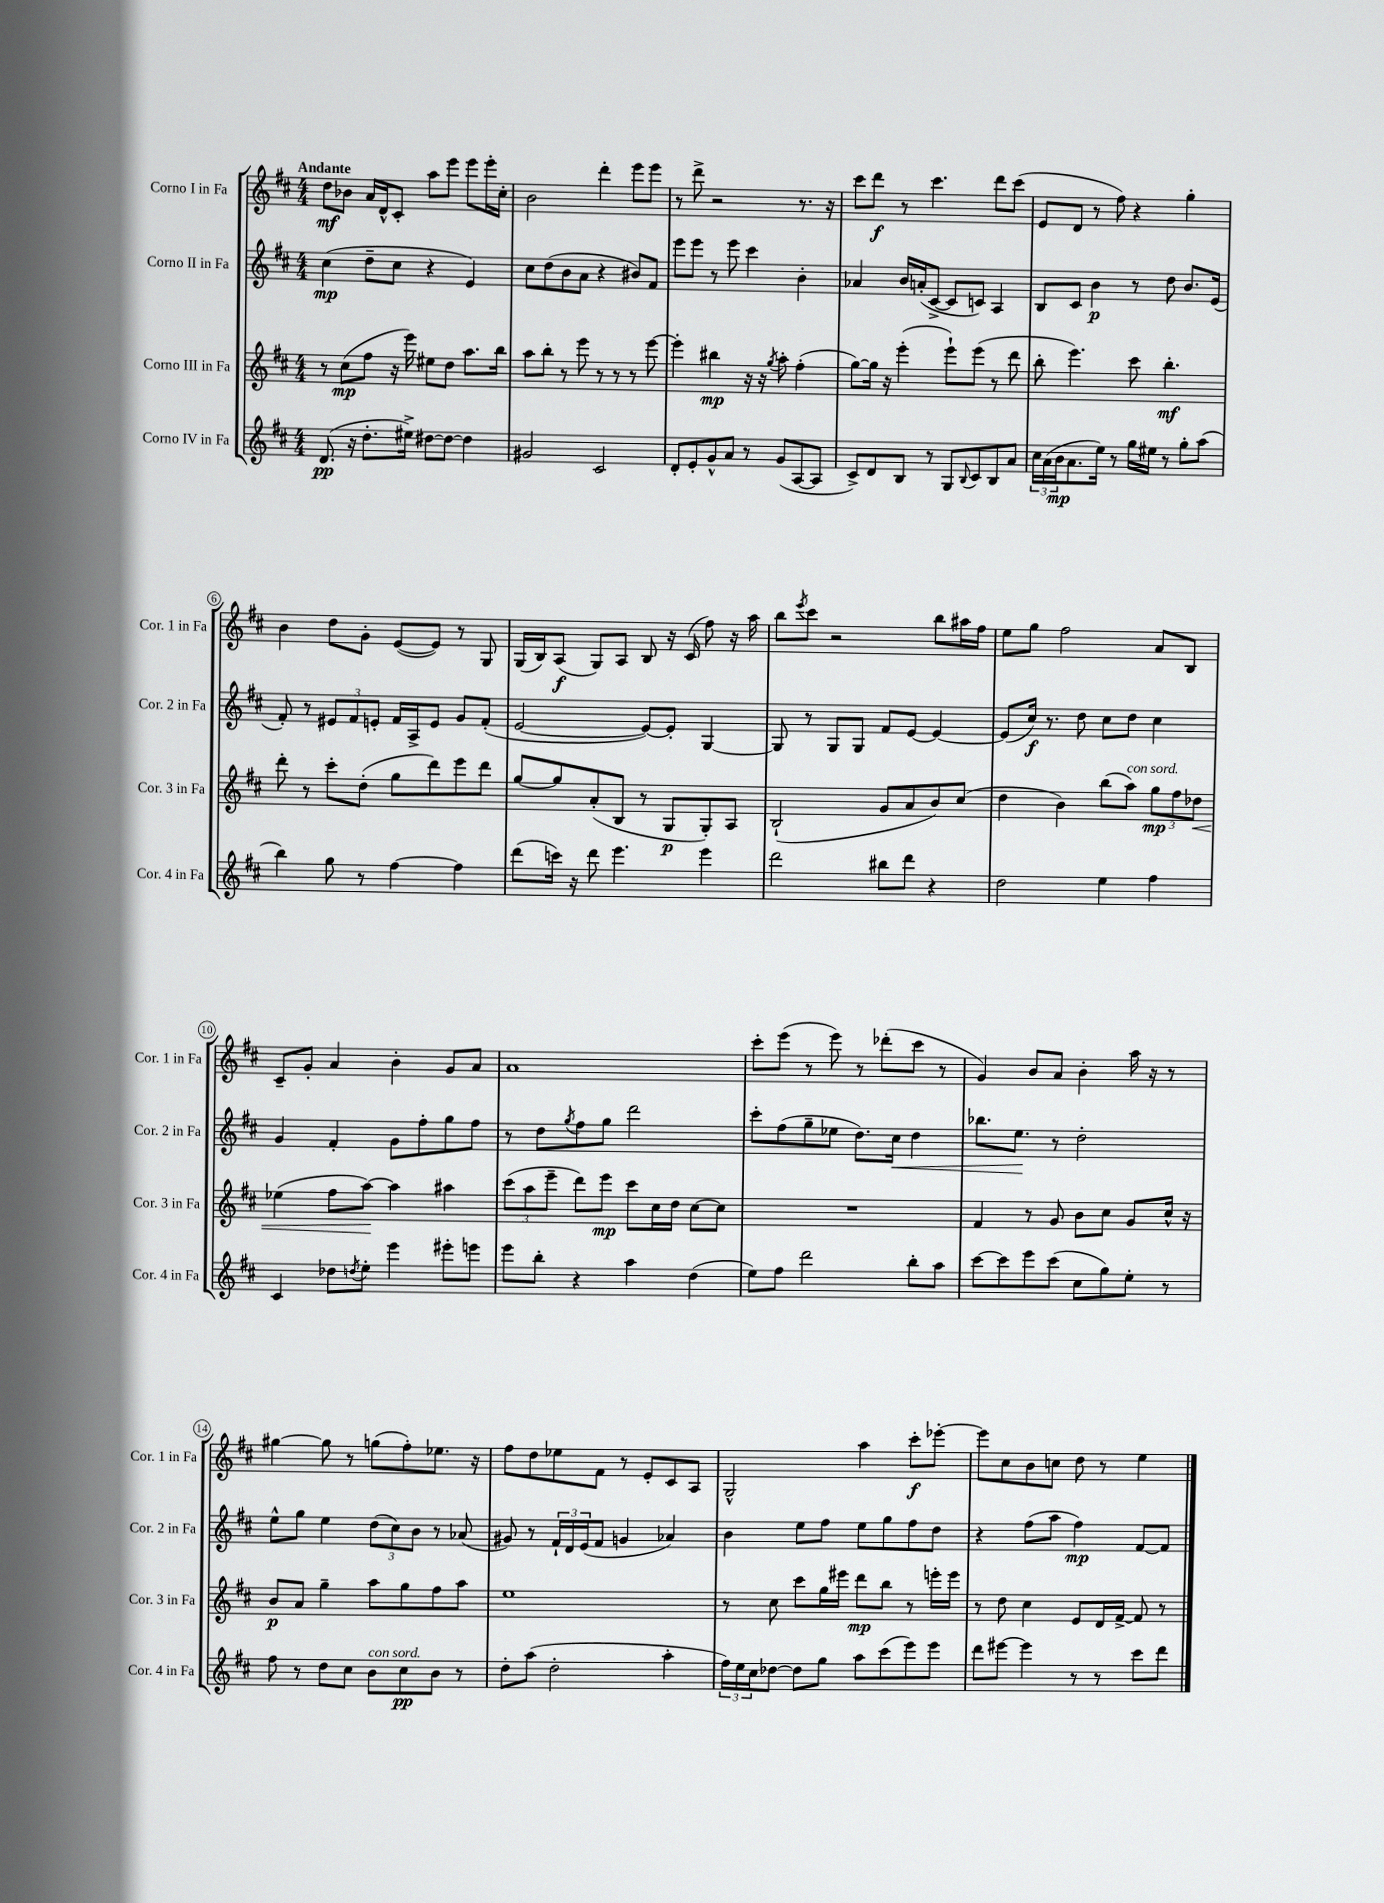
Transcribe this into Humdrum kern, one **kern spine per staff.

**kern	**dynam	**kern	**dynam	**kern	**dynam	**kern	**dynam
*part4	*part4	*part3	*part3	*part2	*part2	*part1	*part1
*staff4	*staff4	*staff3	*staff3	*staff2	*staff2	*staff1	*staff1
*I"Corno IV in Fa	*	*I"Corno III in Fa	*	*I"Corno II in Fa	*	*I"Corno I in Fa	*
*I'Cor. 4 in Fa	*	*I'Cor. 3 in Fa	*	*I'Cor. 2 in Fa	*	*I'Cor. 1 in Fa	*
*clefG2	*	*clefG2	*	*clefG2	*	*clefG2	*
*k[f#c#]	*	*k[f#c#]	*	*k[f#c#]	*	*k[f#c#]	*
*M4/4	*	*M4/4	*	*M4/4	*	*M4/4	*
=1	=1	=1	=1	=1	=1	=1	=1
!	!	!	!	!	!	!LO:TX:a:B:t=Andante	!
(8.d/	pp	8r	.	(4cc#\	mp	8dd\L	mf
.	.	(8cc#\L	mp	.	.	8b-X\J	.
16r	.	.	.	.	.	.	.
8.dd'\L	.	8ff#\J	.	8dd~\L	.	16a/LL	.
.	.	.	.	.	.	16d^^/J	.
.	.	16r	.	8cc#\J	.	8c#'/J	.
16ee#X^\Jk)	.	16eee\)	.	.	.	.	.
[8dd#X\L	.	8ee#X\L	.	4r	.	8aa\L	.
8dd#\J_	.	8dd\J	.	.	.	8eee\J	.
4dd#\]	.	8.aa\L	.	4e/)	.	8eee\L	.
.	.	.	.	.	.	16eee'\L	.
.	.	16bb\Jk	.	.	.	16cc#'\JJ	.
=2	=2	=2	=2	=2	=2	=2	=2
2g#X/	.	8aa\L	.	8cc#\L	.	2b\	.
.	.	8bb'\J	.	(8dd\	.	.	.
.	.	8r	.	8b\	.	.	.
.	.	8eee\	.	8a\J	.	.	.
2c#/	.	8r	.	4r	.	4ddd'\	.
.	.	8r	.	.	.	.	.
.	.	8r	.	8b#X/L)	.	8eee\L	.
.	.	[8eee\	.	8f#/J	.	8eee\J	.
=3	=3	=3	=3	=3	=3	=3	=3
8d'/L	.	4eee'\]	.	8eee\L	.	8r	.
8e'/	.	.	.	8eee\J	.	8ddd^\	.
8g^^/	.	4bb#X\	mp	8r	.	2r	.
8a/J	.	.	.	8eee\	.	.	.
8r	.	16r	.	4ccc#\	.	.	.
.	.	16r	.	.	.	.	.
.	.	8qgg/	.	.	.	.	.
(8g/L	.	8aa'\	.	.	.	.	.
[8A/	.	(4ff#'\	.	4b'\	.	8.r	.
8A/J]	.	.	.	.	.	.	.
.	.	.	.	.	.	16r	.
=4	=4	=4	=4	=4	=4	=4	=4
8c#^/L)	.	[8gg\L)	.	4a-X/	.	8ccc#\L	.
8d/	.	16gg\Jk]	.	.	.	8ddd\J	f
.	.	16r	.	.	.	.	.
8B/J	.	(4eee'\	.	16b/LL	.	8r	.
.	.	.	.	(16an'/J	.	.	.
8r	.	.	.	[8c#^/J	.	4.ccc#\	.
8G/L	.	8eee`\L)	.	8c#/L]	.	.	.
8qqB/	.	.	.	.	.	.	.
8c#/	.	(8eee\J	.	8cn/J)	.	.	.
8B/	.	8r	.	4A/	.	8ddd\L	.
8a/J	.	8ddd\	.	.	.	(8ccc#\J	.
=5	=5	=5	=5	=5	=5	=5	=5
24cc#\LL	.	8bb'\	.	8B/L	.	8e/L	.
(24a\	.	.	.	.	.	.	.
24b\J	mp	.	.	.	.	.	.
8.a\	.	4.eee\)	.	8c#/J	.	8d/J	.
.	.	.	.	4b\	p	8r	.
16ee\Jk)	.	.	.	.	.	.	.
8r	.	.	.	.	.	8ff#\)	.
16gg\LL	.	8ccc#\	.	8r	.	4r	.
16ee#X\JJ	.	.	.	.	.	.	.
8r	.	4.bb'\	mf	8dd\	.	.	.
8gg'\L	.	.	.	8.b/L	.	4gg'\	.
(8aa\J	.	.	.	.	.	.	.
.	.	.	.	(16e/Jk	.	.	.
!!LO:LB:g=z
=6	=6	=6	=6	=6	=6	=6	=6
4bb\)	.	8ddd'\	.	8f#'/)	.	4b\	.
.	.	8r	.	8r	.	.	.
8gg\	.	8ccc#'\L	.	12e#X/L	.	8dd\L	.
.	.	.	.	12f#/	.	.	.
8r	.	(8dd'\J	.	.	.	8g'\J	.
.	.	.	.	12en'/J	.	.	.
[4ff#\	.	8gg\L	.	16f#/LL	.	([8e/L	.
.	.	.	.	16A^/J	.	.	.
.	.	8ddd\)	.	8e/J	.	8e/J])	.
4ff#\]	.	8eee\	.	8g/L	.	8r	.
.	.	8ddd\J	.	(8f#'/J	.	8G/	.
=7	=7	=7	=7	=7	=7	=7	=7
(8ddd\L	.	[8gg/L	.	[2e/	.	(16G/LL	.
.	.	.	.	.	.	16B/J)	.
16cccn\Jk)	.	8gg/]	.	.	.	(8A/J	f
16r	.	.	.	.	.	.	.
8ddd\	.	(8a'/	.	.	.	8G/L)	.
4.eee\	.	8B/J	.	.	.	8A/J	.
.	.	8r	.	8e/L_)	.	8B/	.
.	.	8G/L	p	8e'/J]	.	16r	.
.	.	.	.	.	.	(16c#/	.
4eee\	.	8G'/)	.	[4G/	.	8ff#\)	.
.	.	8A/J	.	.	.	16r	.
.	.	.	.	.	.	16aa\	.
=8	=8	=8	=8	=8	=8	=8	=8
2ddd\	.	(2B`/	.	8G/]	.	8bb\L	.
.	.	.	.	.	.	8qeee/	.
.	.	.	.	8r	.	8ccc#\J	.
.	.	.	.	8G/L	.	2r	.
.	.	.	.	8G/J	.	.	.
8bb#X\L	.	8g/L	.	8f#/L	.	.	.
8ddd\J	.	8a/	.	[8e/J	.	.	.
4r	.	8b/)	.	4e/_	.	8bb\L	.
.	.	(8cc#/J	.	.	.	16aa#X\L	.
.	.	.	.	.	.	16ff#\JJ	.
=9	=9	=9	=9	=9	=9	=9	=9
2dd\	.	4dd\	.	(8e/L]	.	8ee\L	.
.	.	.	.	16cc#/Jk)	f	8gg\J	.
.	.	.	.	8.r	.	.	.
.	.	4b\)	.	.	.	2ff#\	.
.	.	.	.	8dd\	.	.	.
4ee\	.	(8bb\L	.	8cc#\L	.	.	.
!	!	!LO:TX:a:i:t=con sord.	!	!	!	!	!
.	.	8aa\J)	.	8dd\J	.	.	.
4ff#\	.	12gg\L	mp	4cc#\	.	8a/L	.
.	.	12ff#\	.	.	.	.	.
.	.	.	.	.	.	8B/J	.
!	!	!	!LO:HP:b	!	!	!	!
.	.	12dd-X\J	<	.	.	.	.
!!LO:LB:g=z
=10	=10	=10	=10	=10	=10	=10	=10
4c#/	.	(4ee-X\	.	4g/	.	8c#~/L	.
.	.	.	.	.	.	8g'/J	.
8dd-X\L	.	8ff#\L	.	4f#'/	.	4a/	.
8qddn/	.	.	.	.	.	.	.
8ee'\J	.	[8aa\J)	.	.	.	.	.
4eee\	.	4aa\]	[	8g\L	.	4b'\	.
.	.	.	.	8ff#'\	.	.	.
8eee#X'\L	.	4aa#X\	.	8gg\	.	8g/L	.
8eeen\J	.	.	.	8ff#\J	.	8a/J	.
=11	=11	=11	=11	=11	=11	=11	=11
8eee\L	.	(12ccc#\L	.	8r	.	1a	.
.	.	12aa\	.	.	.	.	.
8bb'\J	.	.	.	8dd\L	.	.	.
.	.	12eee~\J	.	.	.	.	.
.	.	.	.	8qgg/	.	.	.
4r	.	8ddd\L)	.	8ff#\	.	.	.
.	.	8eee\J	mp	8gg\J	.	.	.
4aa\	.	8ccc#\L	.	2ddd\	.	.	.
.	.	16cc#\L	.	.	.	.	.
.	.	16dd\JJ	.	.	.	.	.
(4dd\	.	[8cc#\L	.	.	.	.	.
.	.	8cc#\J]	.	.	.	.	.
=12	=12	=12	=12	=12	=12	=12	=12
8ee\L)	.	1r	.	8ccc#'\L	.	8ccc#'\L	.
8ff#\J	.	.	.	(8ff#\	.	(8eee\J	.
2ddd\	.	.	.	8gg~\	.	8r	.
.	.	.	.	8ee-X\J	.	8eee\)	.
.	.	.	.	8.dd\L)	.	8r	.
.	.	.	.	.	.	(8ddd-X'\L	.
!	!	!	!	!	!LO:HP:b	!	!
.	.	.	.	16cc#\Jk	<	.	.
8bb'\L	.	.	.	4dd\	.	8ccc#\J	.
8aa\J	.	.	.	.	.	8r	.
=13	=13	=13	=13	=13	=13	=13	=13
[8ccc#\L	.	4f#/	.	8.bb-X\L	.	4g/)	.
8ccc#\]	.	.	.	.	.	.	.
.	.	.	.	8.ee\J	.	.	.
8eee\	.	8r	.	.	.	8b/L	.
(8ccc#\J	.	8g/	.	8r	[	8a/J	.
8cc#\L	.	8b\L	.	2dd'\	.	4b'\	.
8gg\)	.	8cc#\J	.	.	.	.	.
8ee'\J	.	8g/L	.	.	.	16aa\	.
.	.	.	.	.	.	16r	.
8r	.	16cc#^^/Jk	.	.	.	8r	.
.	.	16r	.	.	.	.	.
!!LO:LB:g=z
=14	=14	=14	=14	=14	=14	=14	=14
8ff#\	.	8b/L	p	8ee^^\L	.	[4gg#X\	.
8r	.	8a/J	.	8gg\J	.	.	.
8dd\L	.	4gg~\	.	4ee\	.	8gg#\]	.
8cc#\J	.	.	.	.	.	8r	.
!LO:TX:a:i:t=con sord.	!	!	!	!	!	!	!
8b\L	.	8aa\L	.	(12dd\L	.	(8ggn\L	.
.	.	.	.	12cc#\)	.	.	.
8cc#\	pp	8gg\	.	.	.	8ff#'\)	.
.	.	.	.	12b\J	.	.	.
8b\J	.	8ff#\	.	8r	.	8.ee-X\J	.
8r	.	8aa\J	.	(8a-X/	.	.	.
.	.	.	.	.	.	16r	.
=15	=15	=15	=15	=15	=15	=15	=15
8dd'\L	.	1ee	.	8g#X/)	.	8ff#\L	.
(8aa\J	.	.	.	8r	.	8dd\	.
2dd'\	.	.	.	24f#`/LL	.	8ee-X\	.
.	.	.	.	24d/	.	.	.
.	.	.	.	(24e/J	.	.	.
.	.	.	.	8f#/J	.	8f#\J	.
.	.	.	.	4gn/	.	8r	.
.	.	.	.	.	.	8e'/L	.
4aa'\	.	.	.	4a-X/)	.	8c#/	.
.	.	.	.	.	.	8A/J	.
=16	=16	=16	=16	=16	=16	=16	=16
24ff#\LL)	.	8r	.	4b\	.	2G^^/	.
24ee\	.	.	.	.	.	.	.
24cc#\J	.	.	.	.	.	.	.
[8dd-X\J	.	8cc#\	.	.	.	.	.
8dd-\L]	.	8ccc#\L	.	8ee\L	.	.	.
8gg\J	.	16gg\L	.	8ff#\J	.	.	.
.	.	16eee#X\JJ	.	.	.	.	.
8aa\L	.	8ddd\L	mp	8ee\L	.	4aa\	.
(8ccc#\	.	8bb\J	.	8gg\	.	.	.
8eee\)	.	8r	.	8ff#\	.	8ccc#'\L	f
8eee\J	.	16eeen'\LL	.	8dd\J	.	[8eee-X'\J	.
.	.	16eee\JJ	.	.	.	.	.
=17	=17	=17	=17	=17	=17	=17	=17
8ddd\L	.	8r	.	4r	.	8eee-\L]	.
[8eee#X\J	.	8dd\	.	.	.	8cc#\	.
4eee#\]	.	4cc#\	.	(8ff#\L	.	8b\	.
.	.	.	.	8aa\J	.	8ccn\J	.
8r	.	8e/L	.	4ff#\)	mp	8dd\	.
8r	.	16d/L	.	.	.	8r	.
.	.	[16f#^/JJ	.	.	.	.	.
8ccc#\L	.	8f#/]	.	[8f#/L	.	4ee\	.
8ddd\J	.	8r	.	8f#/J]	.	.	.
==	==	==	==	==	==	==	==
*-	*-	*-	*-	*-	*-	*-	*-
